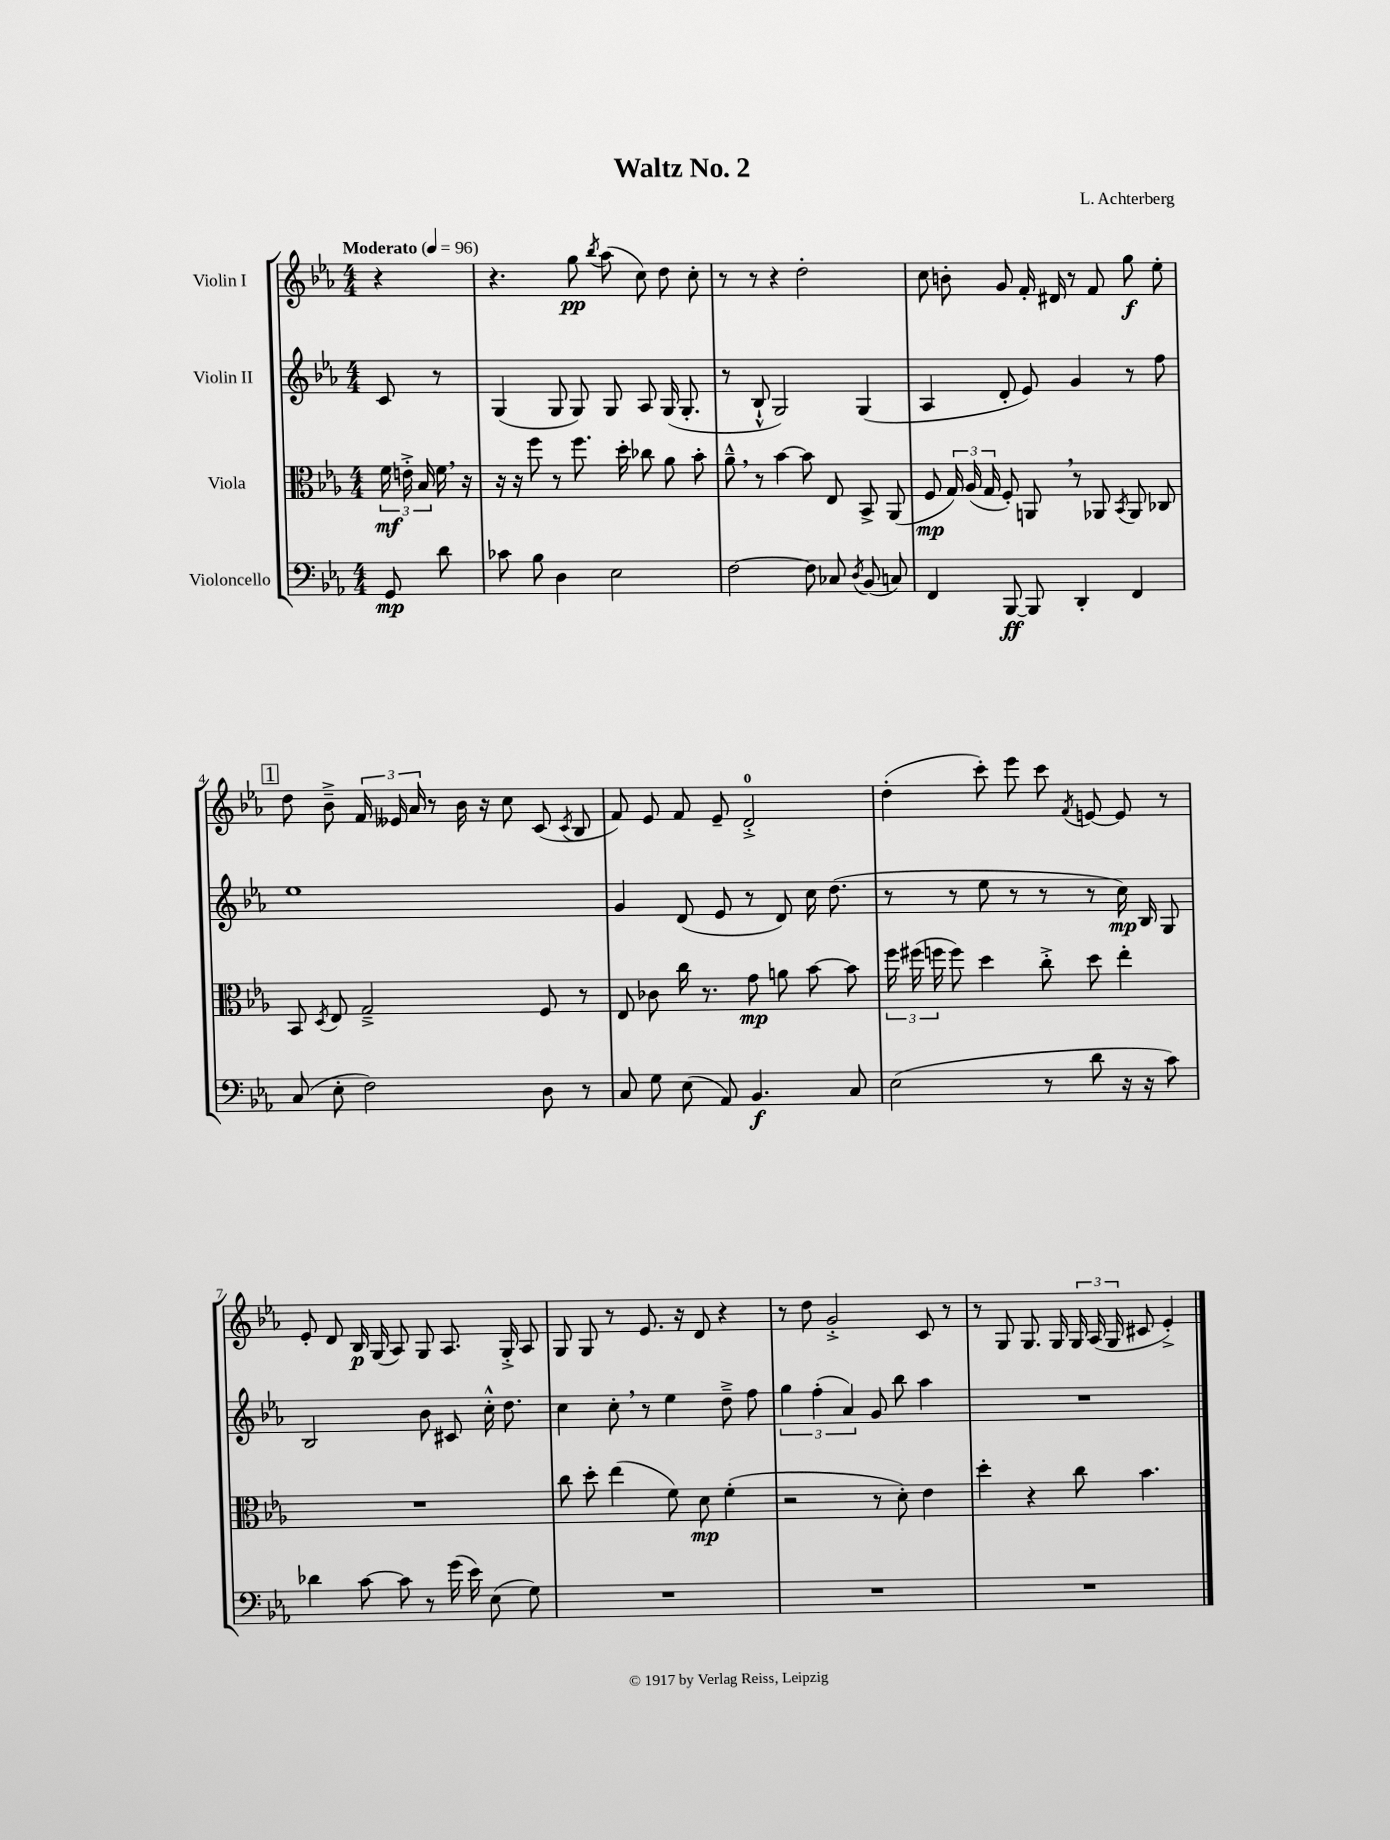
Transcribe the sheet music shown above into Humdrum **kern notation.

**kern	**kern	**kern	**kern
*staff4	*staff3	*staff2	*staff1
*clefF4	*clefC3	*clefG2	*clefG2
*k[b-e-a-]	*k[b-e-a-]	*k[b-e-a-]	*k[b-e-a-]
*M4/4	*M4/4	*M4/4	*M4/4
*MM96	*MM96	*MM96	*MM96
8GG	24f	8c	4r
.	24e'^	.	.
.	24B-	.	.
8d	16f	8r	.
.	16r	.	.
=	=	=	=
8c-	16r	(4G	4.r
.	16r	.	.
8B-	8ff	.	.
4D	8r	8G	.
.	8.ff	8G)	8gg
.	.	.	8qbb-
2E-	.	8G	(8aa-
.	16dd'	.	.
.	8cc-	8A-	8cc)
.	8a-	(16G	8dd
.	.	8.G'	.
.	8b-'	.	8cc'
=	=	=	=
[2F	8a-~^^	8r	8r
.	8r	8B-`^^	8r
.	[4b-	2G)	4r
8F]	8b-]	.	2dd'
8C-	8E-	.	.
8qD	.	.	.
(8BB-	8BB-^	(4G	.
8C)	(8AA-	.	.
=	=	=	=
4FF	8F	4A-	8cc
.	24G)	.	8b'
.	(24A-	.	.
.	24G	.	.
[8BBB-	8F')	8d'	8g
8BBB-]	8AA	8e-)	16f'
.	.	.	16d#
4DD'	8r	4g	8r
.	8AA-	.	8f
.	8qBB-	.	.
4FF	8AA-	8r	8gg
.	8C-	8ff	8ee-'
=	=	=	=
(8C	8BB-	1ee-	8dd
.	8qD	.	.
8E-'	8E-	.	8b-~^
2F)	2G~^	.	24f
.	.	.	24e--
.	.	.	24a-
.	.	.	8r
.	.	.	16b-
.	.	.	16r
.	.	.	8cc
8D	8F	.	(8c
.	.	.	8qc
8r	8r	.	8B-
=	=	=	=
8C	8E-	4g	8f)
8G	8c-	.	8e-
(8E-	16cc	(8d	8f
.	8.r	.	.
8AA-)	.	8e-	8e-~
4.BB-	8g	8r	2d'^
.	8a	8d)	.
.	[8b-	16cc	.
.	.	(8.dd	.
8C	8b-]	.	.
=	=	=	=
(2E-	24ff	8r	(4dd'
.	(24ff#	.	.
.	24ff	.	.
.	8ff)	8r	.
.	4dd	8ee-	8ccc')
.	.	8r	8eee-
8r	8cc'^	8r	8ccc
.	.	.	8qf
8d	8dd	8r	[8e
16r	4ee-'	16cc)	8e]
16r	.	16B-	.
8c)	.	8G	8r
=	=	=	=
4d-	1r	2B-	8e-'
.	.	.	8d
[8c	.	.	16B-
.	.	.	(16G
8c]	.	.	8A-)
8r	.	8b-	8G
(16g	.	8c#	8.A-
16e-)	.	.	.
(8E-	.	16cc'^^	.
.	.	8.dd	16G'^
8G)	.	.	8A-
=	=	=	=
1r	8cc	4cc	8G
.	8dd'	.	8G
.	(4ee-	8cc'	8r
.	.	8r	8.e-
.	8f)	4ee-	.
.	.	.	16r
.	8d	.	8d
.	(4f'	8dd~^	4r
.	.	8ff	.
=	=	=	=
1r	2r	6gg	8r
.	.	.	8dd
.	.	(6ff'	.
.	.	.	2g'^
.	.	6a-)	.
.	8r	8g	.
.	8d')	8bb-	.
.	4e-	4aa-	8c
.	.	.	8r
=	=	=	=
1r	4dd'	1r	8r
.	.	.	8G
.	4r	.	8.G
.	.	.	16G
.	8cc	.	24G
.	.	.	(24A-
.	.	.	24G
.	4.b-	.	8c#
.	.	.	4e-'^)
==	==	==	==
*-	*-	*-	*-
